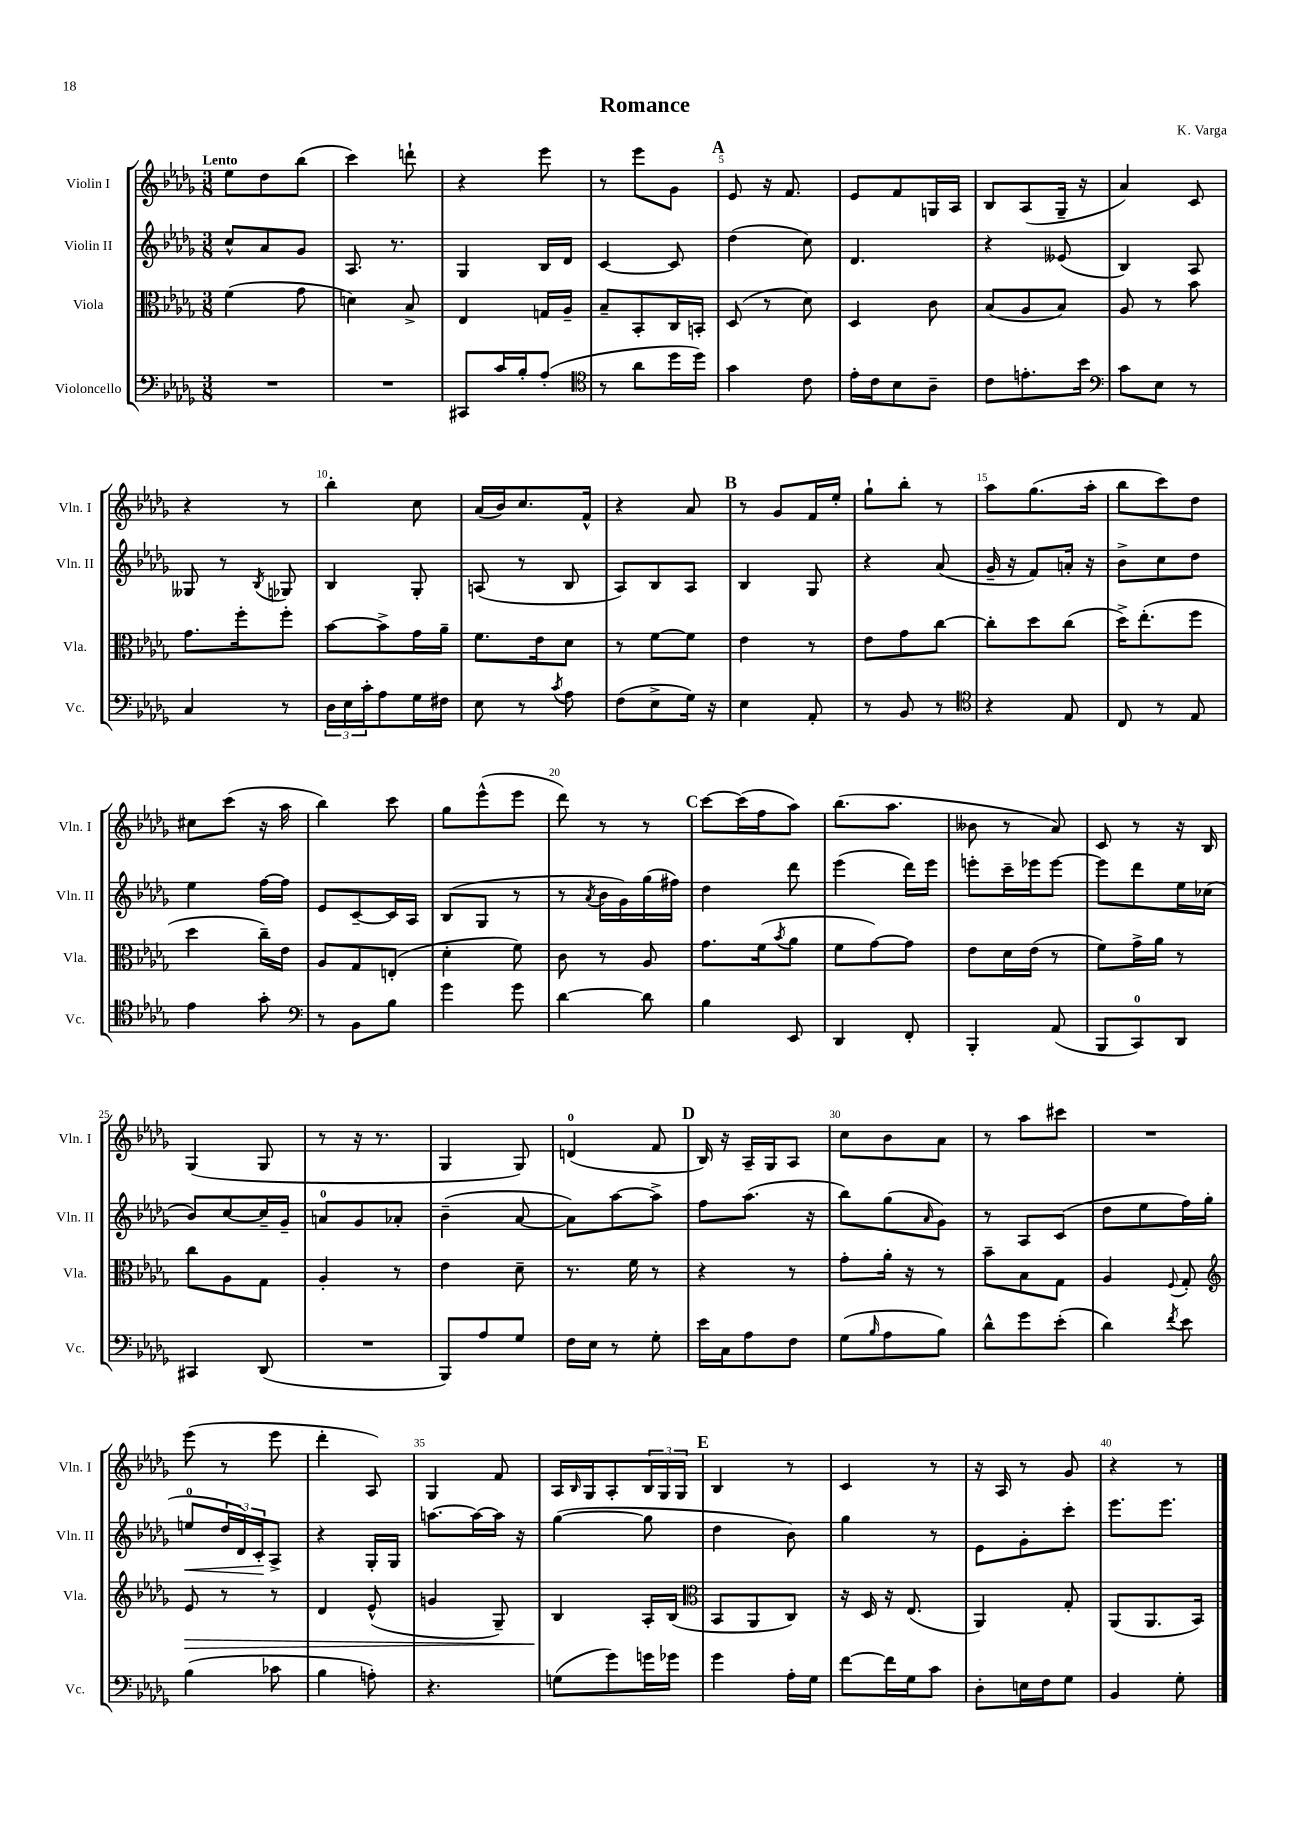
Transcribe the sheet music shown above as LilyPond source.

\header { title = "Romance" composer = "K. Varga" }
<<
\new StaffGroup <<
\new Staff = "s0" \with { instrumentName = "Violin I" shortInstrumentName = "Vln. I" } {
    \clef treble \key des \major \numericTimeSignature \time 3/8 \tempo "Lento"
    ees''8 des''8 bes''8( |
    c'''4) d'''8-! |
    r4 ees'''8 |
    r8 ees'''8 ges'8 |
    \mark \markup { \bold "A" } ees'8 r16 f'8. |
    ees'8 f'8 g16 aes16 |
    bes8 aes8( ges16-- r16 |
    aes'4) c'8 |
    r4 r8 |
    bes''4-. c''8 |
    aes'16( bes'16) c''8. f'16-^ |
    r4 aes'8 |
    \mark \markup { \bold "B" } r8 ges'8 f'16 ees''16-. |
    ges''8-! bes''8-. r8 |
    aes''8 ges''8.( aes''16-. |
    bes''8 c'''8) des''8 |
    cis''8 c'''8( r16 aes''16 |
    bes''4) c'''8 |
    ges''8 ees'''8-^( ees'''8 |
    des'''8) r8 r8 |
    \mark \markup { \bold "C" } c'''8~ c'''16( f''16 aes''8) |
    bes''8.( aes''8. |
    beses'8 r8 aes'8) |
    c'8 r8 r16 bes16 |
    ges4( ges8 |
    r8 r16 r8. |
    ges4 ges8) |
    d'4-0( f'8 |
    \mark \markup { \bold "D" } bes16) r16 aes16-- ges16 aes8 |
    c''8 bes'8 aes'8 |
    r8 aes''8 cis'''8 |
    R4. |
    ees'''8( r8 ees'''8 |
    des'''4-. aes8) |
    ges4 f'8 |
    aes16 \grace { bes16 } ges16 aes8-. \tuplet 3/2 { bes16 ges16 ges16 } |
    \mark \markup { \bold "E" } bes4 r8 |
    c'4 r8 |
    r16 aes16 r8 ges'8 |
    r4 r8 \bar "|." |
}
\new Staff = "s1" \with { instrumentName = "Violin II" shortInstrumentName = "Vln. II" } {
    \clef treble \key des \major \numericTimeSignature \time 3/8
    c''8-^ aes'8 ges'8 |
    aes8. r8. |
    ges4 bes16 des'16 |
    c'4~ c'8 |
    \mark \markup { \bold "A" } des''4( c''8) |
    des'4. |
    r4 eeses'8( |
    bes4) aes8 |
    geses8 r8 \acciaccatura { bes8 } ges8 |
    bes4 ges8-. |
    a8( r8 bes8 |
    aes8) bes8 aes8 |
    \mark \markup { \bold "B" } bes4 ges8 |
    r4 aes'8( |
    ges'16-- r16 f'8) a'16-. r16 |
    bes'8-> c''8 des''8 |
    ees''4 f''16~ f''16 |
    ees'8 c'8~-- c'16 aes16 |
    bes8( ges8 r8 |
    r8 \acciaccatura { aes'8 } bes'16 ges'16) ges''16( fis''16) |
    \mark \markup { \bold "C" } des''4 des'''8 |
    ees'''4( des'''16) ees'''16 |
    e'''8-. c'''16-- ees'''16 ees'''8~ |
    ees'''8 des'''8 ees''16 ces''16( |
    bes'8) c''8~ c''16-- ges'16-- |
    a'8-0 ges'8 aes'8-. |
    bes'4--( aes'8~ |
    aes'8) aes''8~ aes''8-> |
    \mark \markup { \bold "D" } f''8 aes''8.( r16 |
    bes''8) ges''8( \grace { aes'16 } ges'8) |
    r8 aes8 c'8( |
    des''8 ees''8 f''16) ges''16( |
    e''8-0\< \tuplet 3/2 { des''16 des'16) c'16-.\! } aes8-> |
    r4 ges16-. ges16 |
    a''8.~ a''16~ a''16 r16 |
    ges''4~( ges''8 |
    \mark \markup { \bold "E" } des''4 bes'8) |
    ges''4 r8 |
    ees'8 ges'8-. c'''8-. |
    ees'''8. ees'''8. \bar "|." |
}
\new Staff = "s2" \with { instrumentName = "Viola" shortInstrumentName = "Vla." } {
    \clef alto \key des \major \numericTimeSignature \time 3/8
    f'4( ges'8 |
    d'4) bes8-> |
    ees4 g16 aes16-- |
    bes8-- bes,8-. c16 b,16-. |
    \mark \markup { \bold "A" } des8( r8 des'8) |
    des4 c'8 |
    bes8( aes8 bes8) |
    aes8 r8 bes'8 |
    ges'8. f''16-. f''8-. |
    bes'8~ bes'8-> ges'16 aes'16-- |
    f'8. ees'16 des'8 |
    r8 f'8~ f'8 |
    \mark \markup { \bold "B" } ees'4 r8 |
    ees'8 ges'8 c''8~ |
    c''8-. des''8 c''8( |
    des''16->) ees''8.-.( f''8 |
    des''4 c''16--) ees'16 |
    aes8 ges8 e8-.( |
    des'4-. f'8) |
    c'8 r8 aes8 |
    \mark \markup { \bold "C" } ges'8. f'16( \acciaccatura { bes'8 } aes'8 |
    f'8 ges'8~) ges'8 |
    ees'8 des'16 ees'16( r8 |
    f'8) ges'16-> aes'16 r8 |
    c''8 aes8 ges8 |
    aes4-. r8 |
    ees'4 des'8-- |
    r8. f'16 r8 |
    \mark \markup { \bold "D" } r4 r8 |
    ges'8-. aes'16-. r16 r8 |
    bes'8-- bes8 ges8 |
    aes4 \appoggiatura { f8 } ges8-. |
    \clef treble ees'8\> r8 r8 |
    des'4 ees'8-^( |
    g'4 ges8--) |
    bes4\! aes16-. bes16( |
    \mark \markup { \bold "E" } \clef alto bes,8 aes,8 c8) |
    r16 des16 r16 ees8.( |
    aes,4) ges8-. |
    aes,8( aes,8. bes,16) \bar "|." |
}
\new Staff = "s3" \with { instrumentName = "Violoncello" shortInstrumentName = "Vc." } {
    \clef bass \key des \major \numericTimeSignature \time 3/8
    R4. |
    R4. |
    cis,8 c'16 bes16-. aes8-.( |
    \clef tenor r8 aes'8 des''16 des''16) |
    \mark \markup { \bold "A" } ges'4 c'8 |
    ees'16-. c'16 bes8 aes8-- |
    c'8 e'8.-. bes'16 |
    \clef bass c'8 ees8 r8 |
    c4 r8 |
    \tuplet 3/2 { des16 ees16 c'16-. } aes8 ges16 fis16 |
    ees8 r8 \acciaccatura { c'8 } aes8 |
    f8( ees8-> ges16) r16 |
    \mark \markup { \bold "B" } ees4 aes,8-. |
    r8 bes,8 r8 |
    \clef tenor r4 ees8 |
    c8 r8 ees8 |
    ees'4 ges'8-. |
    \clef bass r8 bes,8 bes8 |
    ges'4 ges'8 |
    des'4~ des'8 |
    \mark \markup { \bold "C" } bes4 ees,8 |
    des,4 f,8-. |
    bes,,4-. aes,8( |
    bes,,8 c,8-0) des,8 |
    cis,4 des,8( |
    R4. |
    bes,,8) aes8 ges8 |
    f16 ees16 r8 ges8-. |
    \mark \markup { \bold "D" } ees'16 c16 aes8 f8 |
    ges8( \grace { bes16 } aes8 bes8) |
    des'8-^ ges'8 ees'8-.( |
    des'4) \acciaccatura { f'8 } ees'8 |
    bes4( ces'8 |
    bes4 a8-.) |
    r4. |
    g8( ges'8) g'16 ges'16 |
    \mark \markup { \bold "E" } ges'4 aes16-. ges16 |
    f'8~ f'16 ges16 c'8 |
    des8-. e16 f16 ges8 |
    bes,4 ges8-. \bar "|." |
}
>>
>>
\layout { \context { \Score \override BarNumber.break-visibility = ##(#f #t #t) barNumberVisibility = #(every-nth-bar-number-visible 5) } }
